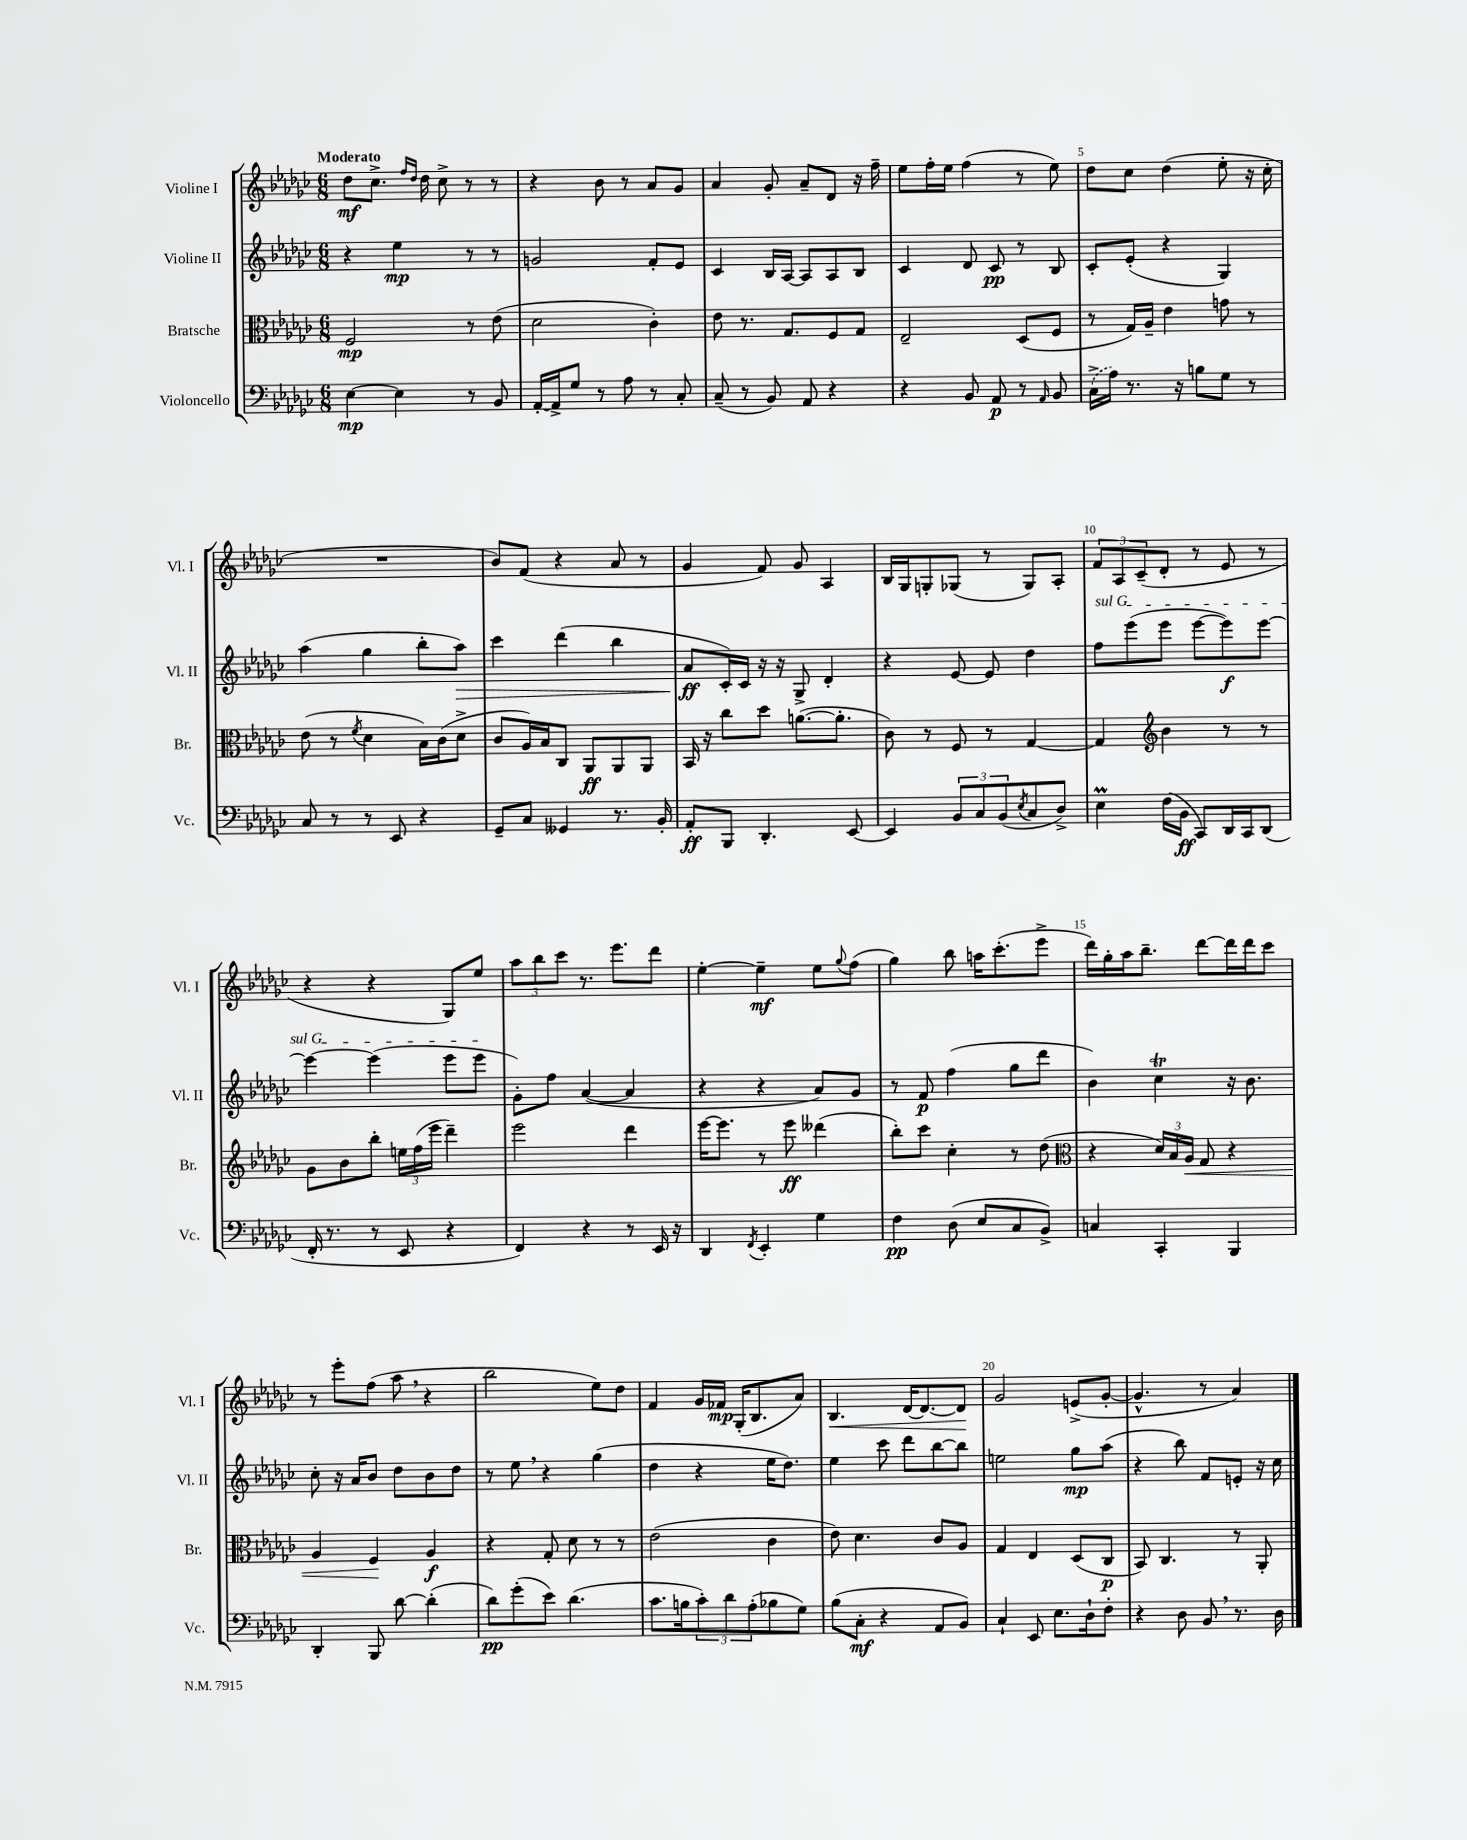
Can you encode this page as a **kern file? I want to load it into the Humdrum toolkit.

**kern	**dynam	**kern	**dynam	**kern	**dynam	**kern	**dynam
*part4	*part4	*part3	*part3	*part2	*part2	*part1	*part1
*staff4	*staff4	*staff3	*staff3	*staff2	*staff2	*staff1	*staff1
*I"Violoncello	*	*I"Bratsche	*	*I"Violine II	*	*I"Violine I	*
*I'Vc.	*	*I'Br.	*	*I'Vl. II	*	*I'Vl. I	*
*clefF4	*	*clefC3	*	*clefG2	*	*clefG2	*
*k[b-e-a-d-g-c-]	*	*k[b-e-a-d-g-c-]	*	*k[b-e-a-d-g-c-]	*	*k[b-e-a-d-g-c-]	*
*M6/8	*	*M6/8	*	*M6/8	*	*M6/8	*
=1	=1	=1	=1	=1	=1	=1	=1
!	!	!	!	!	!	!LO:TX:a:B:t=Moderato	!
[4E-\	mp	2F/	mp	4r	.	8dd-\L	mf
.	.	.	.	.	.	8.cc-^\J	.
4E-\]	.	.	.	4ee-\	mp	.	.
.	.	.	.	.	.	16qqff/LL	.
.	.	.	.	.	.	16qqdd-/JJ	.
.	.	.	.	.	.	16dd-\	.
.	.	.	.	.	.	8cc-^\	.
8r	.	8r	.	8r	.	8r	.
8BB-/	.	(8e-\	.	8r	.	8r	.
=2	=2	=2	=2	=2	=2	=2	=2
[16AA-'/LL	.	2d-\	.	2gn/	.	4r	.
16AA-^/J]	.	.	.	.	.	.	.
8G-/J	.	.	.	.	.	.	.
8r	.	.	.	.	.	8b-\	.
8A-\	.	.	.	.	.	8r	.
8r	.	4c-'\)	.	8f'/L	.	8a-/L	.
8C-'/	.	.	.	8e-/J	.	8g-/J	.
=3	=3	=3	=3	=3	=3	=3	=3
(8C-~/	.	8e-\	.	4c-/	.	4a-/	.
8r	.	8.r	.	.	.	.	.
8BB-/)	.	.	.	16B-/LL	.	8g-'/	.
.	.	8.G-/L	.	[16A-/JJ	.	.	.
8AA-/	.	.	.	8A-/L]	.	8a-~/L	.
4r	.	8F/	.	8A-/	.	8d-/J	.
.	.	8G-/J	.	8B-/J	.	16r	.
.	.	.	.	.	.	16ff~\	.
=4	=4	=4	=4	=4	=4	=4	=4
4r	.	2E-~/	.	4c-/	.	8ee-\L	.
.	.	.	.	.	.	16ff'\L	.
.	.	.	.	.	.	16ee-\JJ	.
8BB-/	.	.	.	8d-/	.	(4ff\	.
8AA-/	p	.	.	8c-/	pp	.	.
8r	.	(8D-/L	.	8r	.	8r	.
16qqAA-/	.	.	.	.	.	.	.
8BB-/	.	8F/J	.	8B-/	.	8ee-\)	.
=5	=5	=5	=5	=5	=5	=5	=5
(16C-^\LL	.	8r	.	8c-'/L	.	8dd-\L	.
16A-\JJ)	.	.	.	.	.	.	.
8.r	.	16G-/LL)	.	(8e-'/J	.	8cc-\J	.
.	.	16A-~/JJ	.	.	.	.	.
.	.	4e-\	.	4r	.	(4dd-\	.
16r	.	.	.	.	.	.	.
8Bn\L	.	.	.	.	.	.	.
8G-\J	.	8gn\	.	4G-/)	.	8ee-'\	.
8r	.	8r	.	.	.	16r	.
.	.	.	.	.	.	16cc-'\	.
!!LO:LB:g=z
=6	=6	=6	=6	=6	=6	=6	=6
8C-/	.	(8e-\	.	(4aa-\	.	2.r	.
8r	.	8r	.	.	.	.	.
.	.	8qf/	.	.	.	.	.
8r	.	4d-\	.	4gg-\	.	.	.
8EE-/	.	.	.	.	.	.	.
4r	.	16B-\LL)	.	8bb-'\L	.	.	.
.	.	(16c-\J	.	.	.	.	.
!	!	!	!	!	!LO:HP:b	!	!
.	.	8d-^\J	.	8aa-\J)	>	.	.
=7	=7	=7	=7	=7	=7	=7	=7
8GG-~/L	.	8c-/L	.	4ccc-\	.	8b-/L)	.
8C-/J	.	16A-/L)	.	.	.	(8f/J	.
.	.	16B-/J	.	.	.	.	.
4GG--X/	.	8C-/J	.	(4ddd-\	.	4r	.
.	.	8AA-/L	ff	.	.	.	.
8.r	.	8AA-/	.	4bb-\	.	8a-/	.
.	.	8AA-/J	.	.	.	8r	.
16BB-'/	.	.	.	.	.	.	.
=8	=8	=8	=8	=8	=8	=8	=8
8AA-'/L	ff	16BB-/	.	8a-/L	ff	4g-/	.
.	.	16r	.	.	.	.	.
8BBB-/J	.	8cc-\L	.	16c-'/L)	]	.	.
.	.	.	.	16c-/JJ	.	.	.
4.DD-'/	.	8dd-\J	.	16r	.	8f/)	.
.	.	.	.	16r	.	.	.
.	.	([8.an\L	.	8G-^/	.	8g-/	.
.	.	.	.	4d-'/	.	4A-/	.
.	.	8.a'\J]	.	.	.	.	.
[8EE-/	.	.	.	.	.	.	.
=9	=9	=9	=9	=9	=9	=9	=9
4EE-/]	.	8c-\)	.	4r	.	16B-/LL	.
.	.	.	.	.	.	16G-/J	.
.	.	8r	.	.	.	8Gn'/	.
12BB-/L	.	8F/	.	[8e-/	.	(8G-X/J	.
12C-/	.	.	.	.	.	.	.
.	.	8r	.	8e-/]	.	8r	.
(12BB-/	.	.	.	.	.	.	.
8qE-/	.	.	.	.	.	.	.
8C-/	.	[4G-/	.	4dd-\	.	8G-/L)	.
8D-^/J)	.	.	.	.	.	8A-'/J	.
=10	=10	=10	=10	=10	=10	=10	=10
!	!	!	!	!LO:TX:a:i:t=sul G	!	!	!
4E-M\	.	4G-/]	.	8ff\L	.	12f/L	.
.	.	.	.	.	.	12A-/	.
.	.	.	.	(8eee-\	.	.	.
.	.	.	.	.	.	(12c-~/	.
*	*	*clefG2	*	*	*	*	*
(16F\LL	.	4b-\	.	8eee-\J	.	8d-'/J	.
16BB-\JJ	ff	.	.	.	.	.	.
8CC-/L)	.	.	.	[8eee-\L	.	8r	.
16DD-/L	.	8r	.	8eee-\])	f	8e-/	.
16CC-/J	.	.	.	.	.	.	.
(8DD-/J	.	8r	.	[8eee-\J	.	8r	.
!!LO:LB:g=z
=11	=11	=11	=11	=11	=11	=11	=11
16FF'/	.	8g-\L	.	4eee-\_	.	4r	.
8.r	.	.	.	.	.	.	.
.	.	8b-\	.	.	.	.	.
8r	.	8bb-'\J	.	(4eee-\]	.	4r	.
8EE-/	.	24een\LL	.	.	.	.	.
.	.	(24ff\	.	.	.	.	.
.	.	24eee-\JJ	.	.	.	.	.
4r	.	4ddd-~\)	.	8eee-\L	.	8G-/L)	.
.	.	.	.	8eee-\J	.	8ee-/J	.
=12	=12	=12	=12	=12	=12	=12	=12
4FF/)	.	2eee-\	.	8g-'\L)	.	12aa-\L	.
.	.	.	.	.	.	12bb-\	.
.	.	.	.	8ff\J	.	.	.
.	.	.	.	.	.	12ccc-\J	.
4r	.	.	.	([4a-/	.	8.r	.
.	.	.	.	.	.	8.eee-\L	.
8r	.	4ddd-\	.	4a-/]	.	.	.
16EE-/	.	.	.	.	.	8ddd-\J	.
16r	.	.	.	.	.	.	.
=13	=13	=13	=13	=13	=13	=13	=13
4DD-/	.	[16eee-\KL	.	4r	.	[4ee-'\	.
.	.	8.eee-\J]	.	.	.	.	.
8qFF/	.	.	.	.	.	.	.
4EE-'/	.	8r	.	4r	.	4ee-~\]	mf
.	.	8eee-\	ff	.	.	.	.
4G-\	.	(4ddd--X\	.	8a-/L)	.	8ee-\L	.
.	.	.	.	.	.	8qqgg-/	.
.	.	.	.	8g-/J	.	(8ff\J	.
=14	=14	=14	=14	=14	=14	=14	=14
4F\	pp	8bb-'\L)	.	8r	.	4gg-\)	.
.	.	8ccc-\J	.	8f/	p	.	.
(8D-\	.	4cc-'\	.	(4ff\	.	8bb-\	.
8E-/L	.	.	.	.	.	16aan\KL	.
.	.	.	.	.	.	(8.ccc-'\	.
8C-/	.	8r	.	8gg-\L	.	.	.
8BB-^/J)	.	(8dd-\	.	8ddd-\J	.	8eee-^\J	.
=15	=15	=15	=15	=15	=15	=15	=15
*	*	*clefC3	*	*	*	*	*
4Cn/	.	4r	.	4b-\)	.	16ddd-\LL)	.
.	.	.	.	.	.	16gg-'\	.
.	.	.	.	.	.	16aa-\J	.
.	.	.	.	.	.	8.bb-~\J	.
4CC-'/	.	24d-/LL)	.	4cc-T\	.	.	.
.	.	24B-/	.	.	.	.	.
!	!	!	!LO:HP:b	!	!	!	!
.	.	24A-/JJ	<	.	.	.	.
.	.	8G-/	.	.	.	[8ddd-\L	.
4BBB-/	.	4r	.	16r	.	16ddd-\L]	.
.	.	.	.	8.b-\	.	16ddd-\J	.
.	.	.	.	.	.	8ccc-\J	.
!!LO:LB:g=z
=16	=16	=16	=16	=16	=16	=16	=16
4DD-'/	.	4A-/	.	8cc-'\	.	8r	.
.	.	.	.	16r	.	8eee-'\L	.
.	.	.	.	16a-/KL	.	.	.
8BBB-/	.	4F/	.	8b-/J	.	(8ff\J	.
[8d-\	.	.	.	8dd-\L	.	8aa-,\	.
(4d-'\]	.	4A-/	[ f	8b-\	.	4r	.
.	.	.	.	8dd-\J	.	.	.
=17	=17	=17	=17	=17	=17	=17	=17
8d-\L)	pp	4r	.	8r	.	2bb-\	.
(8g-'\	.	.	.	8ee-,\	.	.	.
8e-\J)	.	8G-'/	.	4r	.	.	.
(4.d-\	.	8d-\	.	.	.	.	.
.	.	8r	.	(4gg-\	.	8ee-\L)	.
.	.	8r	.	.	.	8dd-\J	.
=18	=18	=18	=18	=18	=18	=18	=18
8.c-\L	.	(2e-\	.	4dd-\	.	4f/	.
16Bn\k	.	.	.	.	.	.	.
12c-'\)	.	.	.	4r	.	16g-/LL	.
.	.	.	.	.	.	16f-X/JJ	mp
12d-\	.	.	.	.	.	.	.
.	.	.	.	.	.	(16G-'/KL	.
(12A-'\	.	.	.	.	.	.	.
.	.	.	.	.	.	8.B-/	.
8B-X\	.	4c-\	.	16ee-\KL	.	.	.
.	.	.	.	8.dd-\J)	.	.	.
8G-\J)	.	.	.	.	.	8a-/J)	.
=19	=19	=19	=19	=19	=19	=19	=19
!	!	!	!	!	!	!	!LO:HP:b
(8B-\L	.	8e-\)	.	4ee-\	.	4.B-/	<
8C-'\J	mf	4.d-\	.	.	.	.	.
4r	.	.	.	8ccc-\	.	.	.
.	.	.	.	8ddd-\L	.	[16d-/KL	.
.	.	.	.	.	.	8.d-/_	.
8AA-/L	.	8c-/L	.	[8bb-\	.	.	.
8BB-/J)	.	8A-/J	.	8bb-\J]	.	8d-/J]	.
.	.	.	.	.	.	.	[
=20	=20	=20	=20	=20	=20	=20	=20
4C-`/	.	4G-/	.	2een\	.	2g-/	.
8EE-/	.	4E-/	.	.	.	.	.
8.E-\L	.	.	.	.	.	.	.
.	.	(8D-/L	.	8gg-\L	mp	(8en^/L	.
16D-`\k	.	.	.	.	.	.	.
8F'\J	.	8C-/J	p	(8aa-\J	.	[8g-'/J	.
=21	=21	=21	=21	=21	=21	=21	=21
4r	.	8BB-/)	.	4r	.	4.g-^^/]	.
.	.	4.C-/	.	.	.	.	.
8D-\	.	.	.	8bb-\)	.	.	.
8BB-,/	.	.	.	8f/L	.	8r	.
8.r	.	8r	.	8en'/J	.	4a-/)	.
.	.	8AA-'/	.	16r	.	.	.
16D-\	.	.	.	16cc-\	.	.	.
==	==	==	==	==	==	==	==
*-	*-	*-	*-	*-	*-	*-	*-
